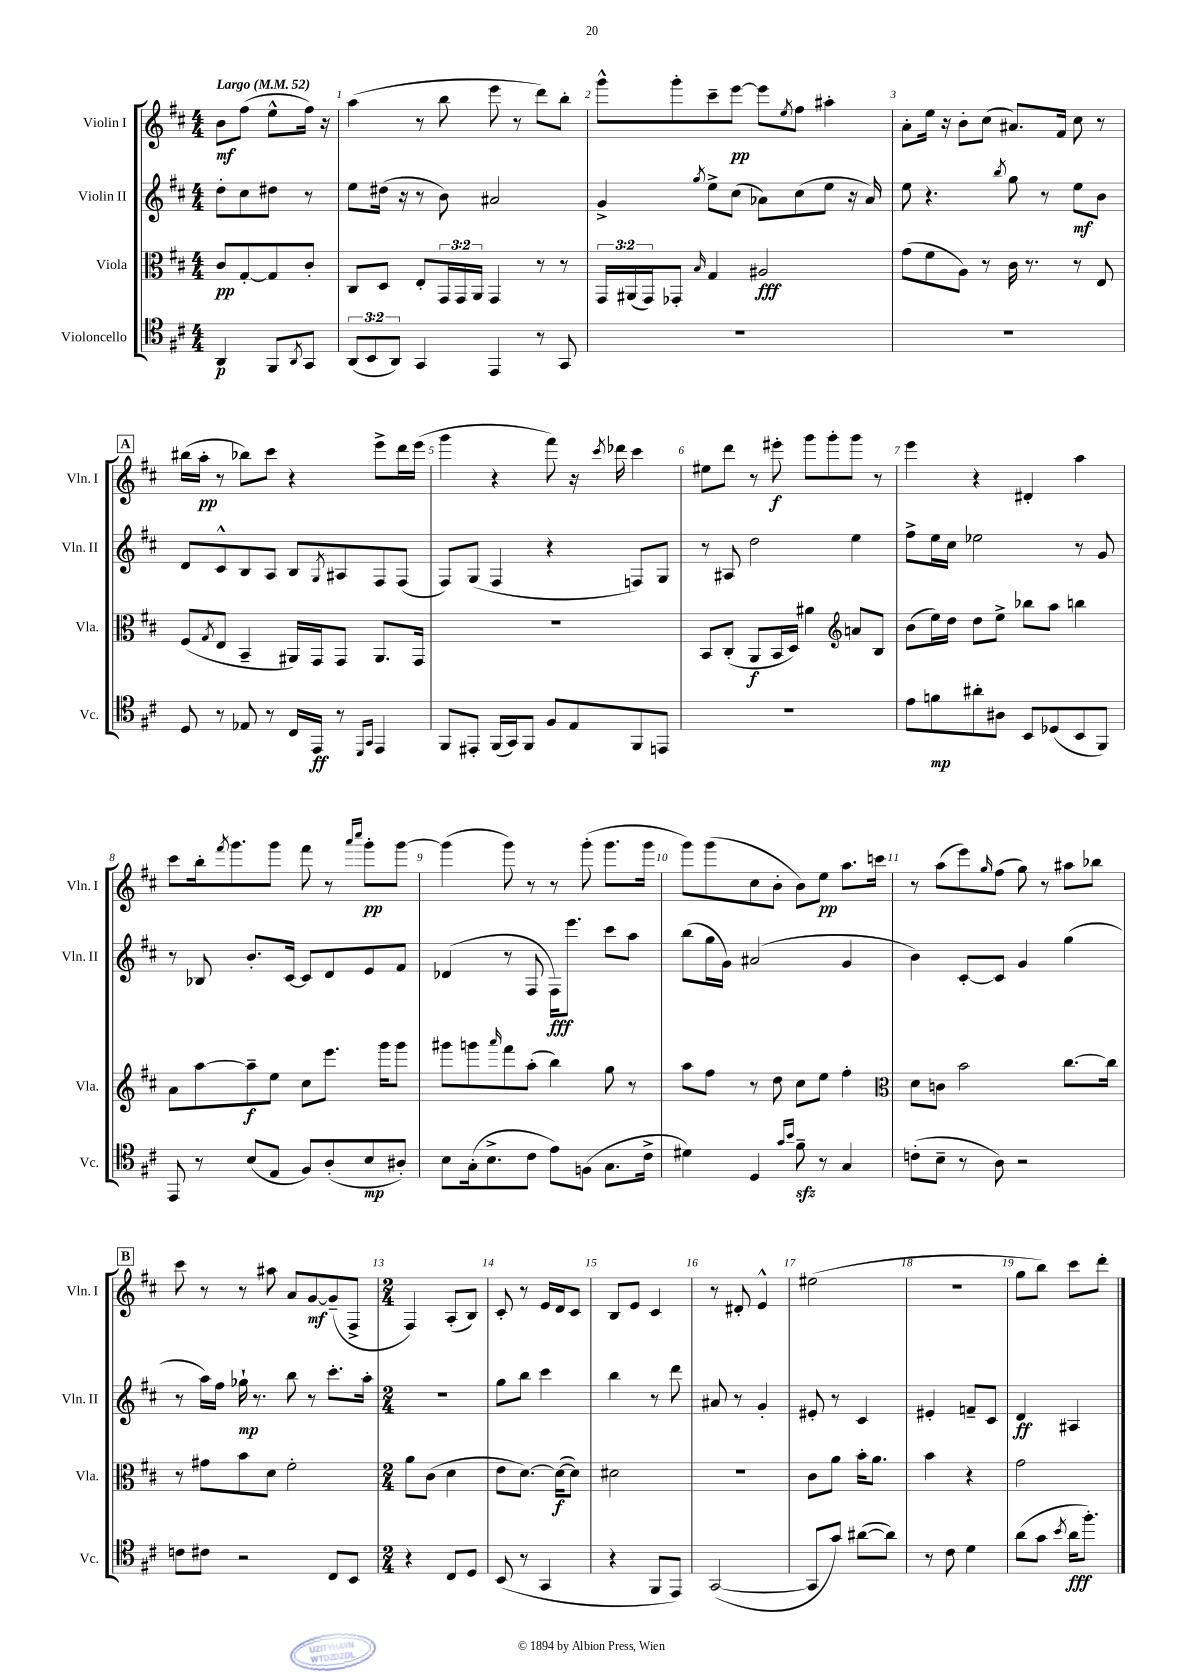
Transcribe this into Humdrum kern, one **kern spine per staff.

**kern	**kern	**kern	**kern
*staff4	*staff3	*staff2	*staff1
*clefC4	*clefC3	*clefG2	*clefG2
*k[f#c#]	*k[f#c#]	*k[f#c#]	*k[f#c#]
*M4/4	*M4/4	*M4/4	*M4/4
*MM52	*MM52	*MM52	*MM52
4AA	8c#	8dd'	8b
.	[8G'	8cc#	(8ff#
8FF#	8G]	8dd#	8ee^^
8qAA	.	.	.
8GG	8c#'	8r	16ff#)
.	.	.	16r
=	=	=	=
(12AA	8C#	8ee	(4aa
12BB	.	.	.
.	8D	(16dd#	.
12AA)	.	.	.
.	.	16r	.
4GG	8E'	8r	8r
.	24GG	8b)	8bb
.	24GG	.	.
.	24AA	.	.
4EE	4GG	2a#	8eee
.	.	.	8r
8r	8r	.	8ddd)
8GG	8r	.	8bb'
=	=	=	=
1r	24GG	4g^	8ggg^^
.	(24AA#	.	.
.	24GG)	.	.
.	8GG-'	.	8ggg'
.	16qqB	8qgg	.
.	4G	8ee^	8ccc#~
.	.	(8cc#	[8eee
.	2A#	8a-)	8eee]
.	.	.	8qee
.	.	(8cc#	8ff#
.	.	8ee	4aa#'
.	.	16r	.
.	.	16a-)	.
=	=	=	=
1r	(8g	8ee	8a'
.	8f#	4.r	16ee
.	.	.	16r
.	8A)	.	8b'
.	8r	.	(8cc#
.	.	8qbb	.
.	16c#	8gg	8.a#)
.	8.r	.	.
.	.	8r	.
.	.	.	16f#
.	8r	8ee	8cc#
.	8E	8b	8r
=	=	=	=
8D	(8F#	8d	(16bb#
.	.	.	16aa'
.	8qG	.	.
8r	8E	8c#^^	8r
8E-	4BB~	8B	8bb-)
8r	.	8A	8ccc#
16C#	16AA#)	8B	4r
16EE	16GG	.	.
.	.	8qG	.
8r	8GG	8A#	.
16qqDD	.	.	.
16qqGG	.	.	.
4EE	8.AA#	8F#	8eee^
.	.	(8F#	16ddd
.	16GG	.	(16eee
=	=	=	=
8FF#	1r	8F#)	4ggg
8EE#'	.	(8G	.
(16FF#	.	4F#	4r
16GG)	.	.	.
8FF#	.	.	.
8F#	.	4r	8fff#)
8E	.	.	16r
.	.	.	8qccc#
.	.	.	16ddd-
8FF#	.	8F)	4ccc#
8EE	.	8G	.
=	=	=	=
1r	8BB	8r	8ee#
.	(8C#'	8A#	8ddd
.	8AA	2dd	8r
.	16BB	.	8eee#'
.	16D)	.	.
.	4a#	.	8ggg
.	.	.	8ggg'
*	*clefG2	*	*
.	8a	4ee	8ggg
.	8B	.	8r
=	=	=	=
8e	(8b	8ff#^	4eee
8f	16ee)	16ee	.
.	16dd	16cc#	.
8a#'	8dd	2ee-	4r
8A#	8ee^	.	.
8BB	8bb-	.	4d#'
(8D-	8aa	.	.
8BB	4bb	8r	4aa
8FF#)	.	8g	.
=	=	=	=
8EE	8a	8r	8ccc#
8r	[8aa	8B-	16bb'
.	.	.	8qfff#
.	.	.	8.ggg
(8B	8aa~]	8.b'	.
8E	8ee	.	8ggg
.	.	[16c#	.
8F#)	8cc#	8c#]	8fff#
(8A'	8.eee	8d	8r
.	.	.	16qqaaa
.	.	.	16qqcccc#
8B	.	8e	8ggg'
.	16ggg	.	.
8A#')	8ggg	8f#	[8ggg
=	=	=	=
8B	8ggg#	(4d-	(4ggg]
(16G'	8ggg	.	.
8.B^	.	.	.
.	16qqaaa	.	.
.	8fff#	8r	8ggg)
8c#	(8aa'	8F#	8r
8e)	4bb)	16F#)	8r
.	.	8.eee	.
(8F	.	.	(8ggg'
8.G	8gg	8ccc#	8.ggg
.	8r	8aa	.
16c#^	.	.	16ggg
=	=	=	=
4d#)	8aa	(8bb	8ggg)
.	8ff#	16gg	(8ggg
.	.	16g)	.
4D	8r	(2a#	8cc#
.	8dd	.	8b'
16qqg	.	.	.
16qqb	.	.	.
8f#~	8cc#	.	8b)
8r	8ee	.	8ee
4G	4ff#'	4g	8.aa
.	.	.	16ccc
=	=	=	=
*	*clefC3	*	*
(8c'	8d	4b)	8r
8B~	8c	.	(8aa
8r	2b	[8c#'	8eee)
.	.	.	16qqgg
8A)	.	8c#]	(8ff#
2r	.	4g	8gg)
.	.	.	8r
.	[8.cc#	(4gg	8aa#
.	.	.	8bb-
.	16cc#]	.	.
=	=	=	=
8c	8r	8r	8ccc#
8c#	8g#	16aa)	8r
.	.	16ff#	.
2r	8b	16gg-`	8r
.	.	8.r	.
.	8d	.	8aa#
.	2f#'	8bb	8a
.	.	8r	[8g
8C#	.	8.ccc#'	(8g~]
8BB	.	.	8F#^
.	.	16aa'	.
=	=	=	=
*M2/4	*M2/4	*M2/4	*M2/4
4r	8a	2r	4F#)
.	(8c#	.	.
8C#	4d	.	(8A'
8D	.	.	8B)
=	=	=	=
(8BB	8e	8gg	8c#'
8r	[8.d)	8bb	8r
4GG	.	4ccc#	16e
.	(16d_	.	16d
.	8d])	.	8c#
=	=	=	=
4r	2d#	4bb	8B
.	.	.	8e
8FF#	.	8r	4c#
8EE)	.	8ddd	.
=	=	=	=
([2GG	2r	8a#	8r
.	.	8r	8d#'
.	.	4g'	4e^^
=	=	=	=
8GG]	8c#	8e#'	(2ee#
8g)	8a	8r	.
([8a#	16b'	4c#	.
.	8.a	.	.
8a#])	.	.	.
=	=	=	=
8r	4b	4e#'	2r
8c#	.	.	.
4d	4r	8f~	.
.	.	8c#	.
=	=	=	=
(8a	2g	4d	8gg
8g	.	.	8bb)
8qb	.	.	.
16a	.	4A#	8ccc#
8.ff#')	.	.	.
.	.	.	8ddd'
==	==	==	==
*-	*-	*-	*-
